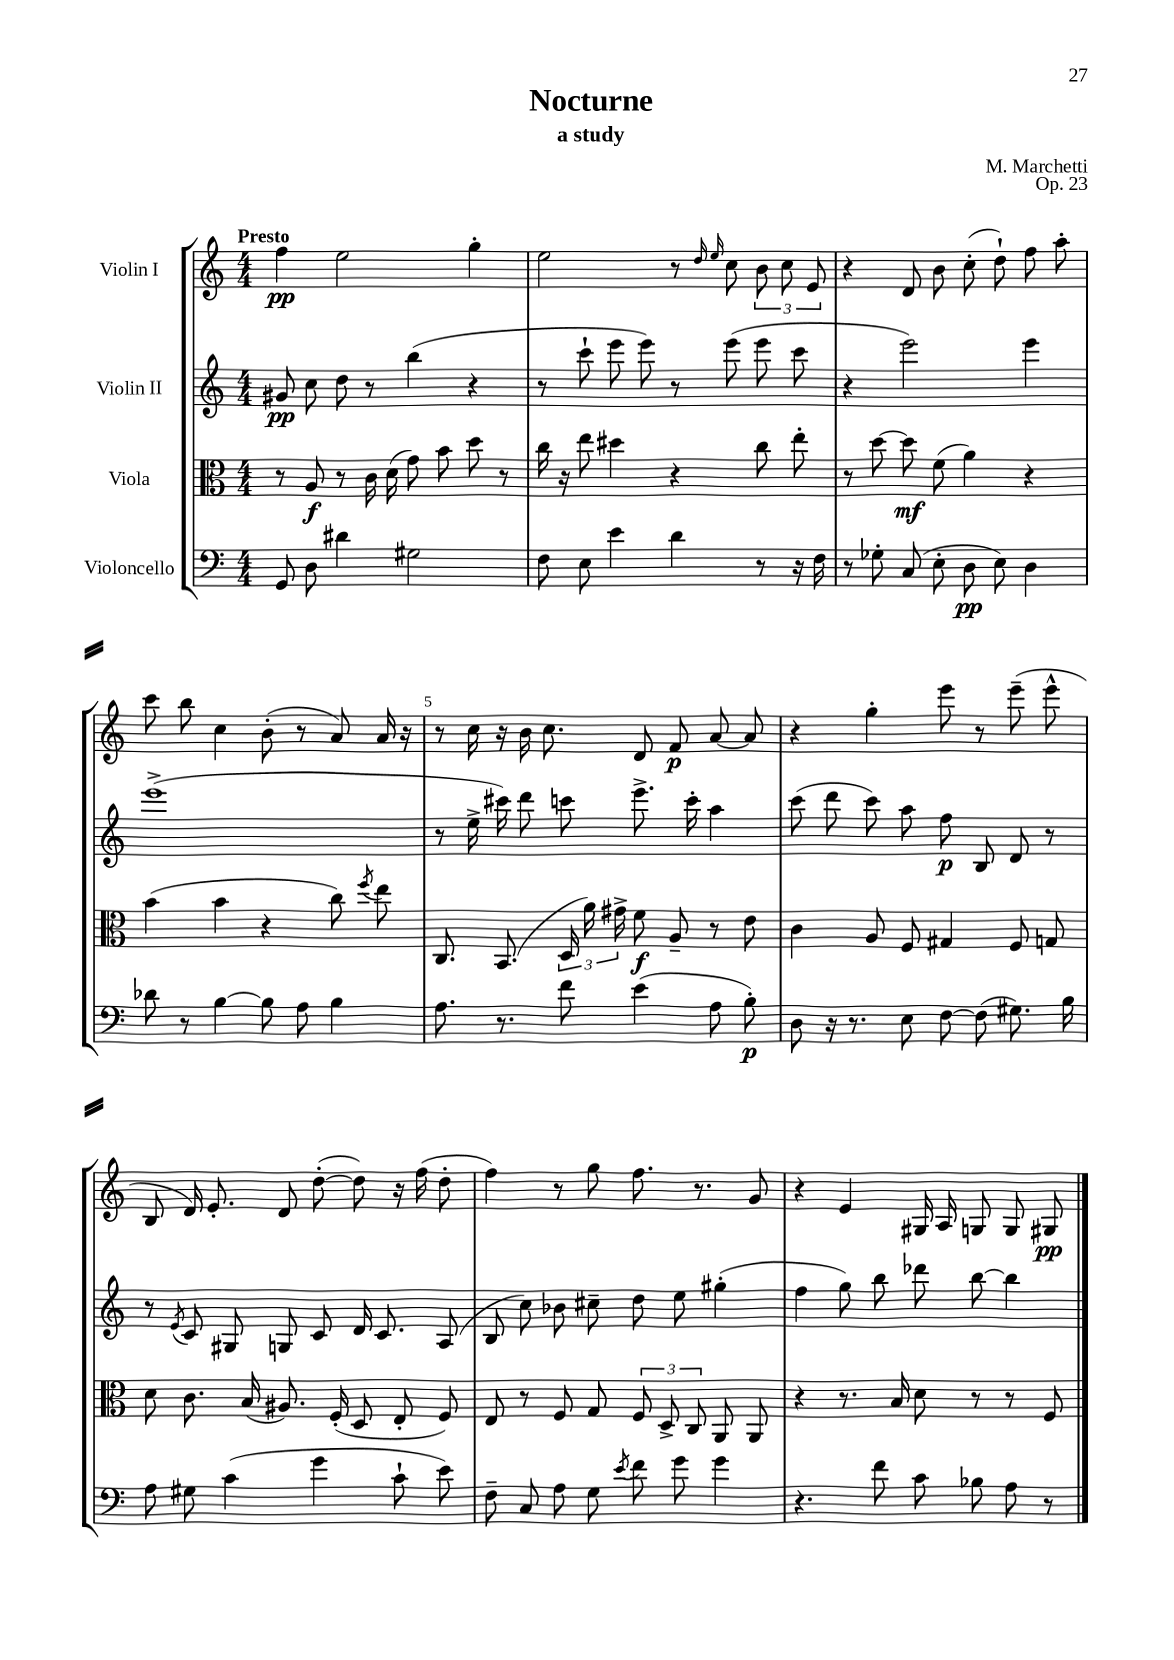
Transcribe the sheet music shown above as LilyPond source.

\header { title = "Nocturne" composer = "M. Marchetti" subtitle = "a study" opus = "Op. 23" }
<<
\new StaffGroup <<
\new Staff = "s0" \with { instrumentName = "Violin I" } {
    \clef treble \key c \major \numericTimeSignature \time 4/4 \tempo "Presto"
    \autoBeamOff f''4\pp e''2 g''4-. |
    e''2 r8 \grace { d''16 e''16 } c''8 \tuplet 3/2 { b'8 c''8 e'8 } |
    r4 d'8 b'8 c''8-.( d''8-!) f''8 a''8-. |
    c'''8 b''8 c''4 b'8-.( r8 a'8) a'16 r16 |
    r8 c''16 r16 b'16 c''8. d'8 f'8\p a'8~ a'8 |
    r4 g''4-. e'''8 r8 e'''8--( e'''8-^ |
    b8 d'16) e'8.-. d'8 d''8~-.( d''8) r16 f''16( d''8-. |
    f''4) r8 g''8 f''8. r8. g'8 |
    r4 e'4 gis16 a16 g8 g8 gis8\pp \bar "|." |
}
\new Staff = "s1" \with { instrumentName = "Violin II" } {
    \clef treble \key c \major \numericTimeSignature \time 4/4
    \autoBeamOff gis'8\pp c''8 d''8 r8 b''4( r4 |
    r8 c'''8-! e'''8 e'''8) r8 e'''8( e'''8 c'''8 |
    r4 e'''2) e'''4 |
    e'''1->( |
    r8 e''16-> cis'''16) d'''8 c'''8 e'''8.-> c'''16-. a''4 |
    c'''8( d'''8 c'''8) a''8 f''8\p b8 d'8 r8 |
    r8 \acciaccatura { e'8 } c'8 gis8 g8 c'8 d'16 c'8. a8( |
    b8 c''8) bes'8 cis''8-- d''8 e''8 gis''4-.( |
    f''4 g''8) b''8 des'''8 b''8~ b''4 \bar "|." |
}
\new Staff = "s2" \with { instrumentName = "Viola" } {
    \clef alto \key c \major \numericTimeSignature \time 4/4
    \autoBeamOff r8 a8\f r8 c'16 d'16( g'8) b'8 d''8 r8 |
    c''16 r16 e''8 dis''4 r4 c''8 e''8-. |
    r8 d''8~ d''8\mf f'8( a'4) r4 |
    b'4( b'4 r4 c''8) \acciaccatura { f''8 } e''8 |
    c8. b,8.( \tuplet 3/2 { d16 a'16) gis'16-> } f'8\f a8-- r8 e'8 |
    c'4 a8 f8 gis4 f8 g8 |
    d'8 c'8. b16( ais8.) f16-.( d8 e8-. f8) |
    e8 r8 f8 g8 \tuplet 3/2 { f8 d8-> c8 } a,8 a,8 |
    r4 r8. b16 d'8 r8 r8 f8 \bar "|." |
}
\new Staff = "s3" \with { instrumentName = "Violoncello" } {
    \clef bass \key c \major \numericTimeSignature \time 4/4
    \autoBeamOff g,8 d8 dis'4 gis2 |
    f8 e8 e'4 d'4 r8 r16 f16 |
    r8 ges8-. c8( e8-. d8\pp e8) d4 |
    des'8 r8 b4~ b8 a8 b4 |
    a8. r8. f'8 e'4( a8 b8-.\p) |
    d8 r16 r8. e8 f8~ f8( gis8.) b16 |
    a8 gis8 c'4( g'4 c'8-! e'8) |
    f8-- c8 a8 g8 \acciaccatura { e'8 } f'8 g'8 g'4 |
    r4. f'8 c'8 bes8 a8 r8 \bar "|." |
}
>>
>>
\layout { \context { \Score \override BarNumber.break-visibility = ##(#f #t #t) barNumberVisibility = #(every-nth-bar-number-visible 5) } }
